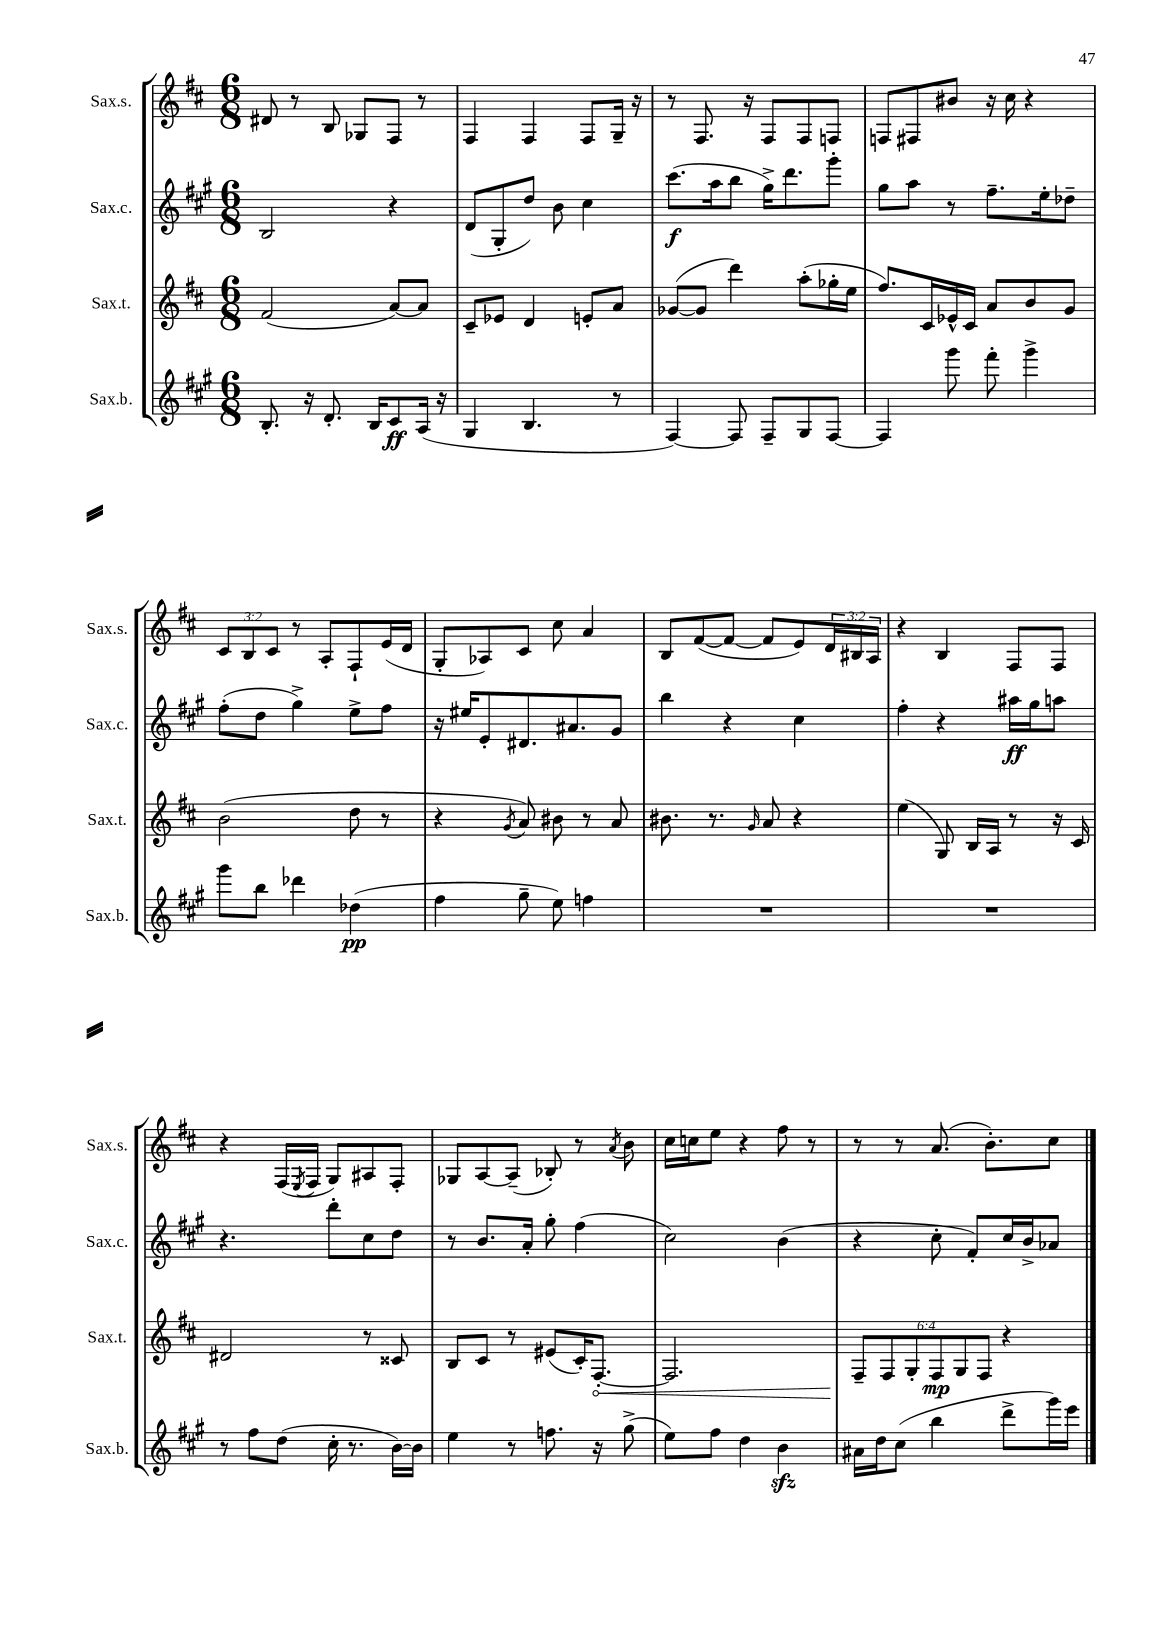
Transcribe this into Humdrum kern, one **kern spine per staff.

**kern	**kern	**kern	**kern
*staff4	*staff3	*staff2	*staff1
*clefG2	*clefG2	*clefG2	*clefG2
*k[f#c#g#]	*k[f#c#]	*k[f#c#g#]	*k[f#c#]
*M6/8	*M6/8	*M6/8	*M6/8
8.B'/	(2f#/	2B/	8d#/
.	.	.	8r
16r	.	.	.
8.d'/	.	.	8B/
.	.	.	8G-/L
16B/LK	.	.	.
8c#/	[8a/L)	4r	8F#/J
(16A/Jk	8a/]J	.	8r
16r	.	.	.
=	=	=	=
4G#/	8c#~/L	(8d/L	4F#/
.	8e-/J	8G#'/	.
4.B/	4d/	8dd/J)	4F#/
.	.	8b\	.
.	8e'/L	4cc#\	8F#/L
8r	8a/J	.	16G~/Jk
.	.	.	16r
=	=	=	=
[4F#/)	([8g-/L	(8.ccc#\L	8r
.	8g-/]J	.	8.F#/
.	.	16aa\k	.
8F#/]	4ddd\)	8bb\J	.
.	.	.	16r
8F#~/L	.	16gg#^\LK)	8F#/L
.	.	8.ddd\	.
8G#/	(8aa'\L	.	8F#/
[8F#/J	16gg-'\L	8ggg#'\J	8F/J
.	16ee\JJ	.	.
=	=	=	=
4F#/]	8.ff#/L)	8gg#\L	8F/L
.	.	8aa\J	8F#/
.	16c#/L	.	.
8ggg#\	16e-^^/	8r	8b#/J
.	16c#/JJ	.	.
8fff#'\	8a/L	8.ff#~\L	16r
.	.	.	16cc#\
4ggg#^\	8b/	.	4r
.	.	16ee'\k	.
.	8g/J	8dd-~\J	.
=	=	=	=
8ggg#\L	(2b\	(8ff#'\L	12c#/L
.	.	.	12B/
8bb\J	.	8dd\J	.
.	.	.	12c#/J
4ddd-\	.	4gg#^\)	8r
.	.	.	8A'/L
(4dd-\	8dd\	8ee^\L	8F#`/
.	8r	8ff#\J	(16e/L
.	.	.	16d/JJ
=	=	=	=
4ff#\	4r	16r	8G'/L
.	.	16ee#/LK	.
.	.	8e'/	8A-/)
.	8qg/	.	.
8gg#~\	8a/)	8.d#/	8c#/J
8ee\)	8b#\	.	8cc#\
.	.	8.a#/	.
4ff\	8r	.	4a/
.	8a/	8g#/J	.
=	=	=	=
2.r	8.b#\	4bb\	8B/L
.	.	.	([8f#/
.	8.r	.	.
.	.	4r	8f#/_J
.	16qqg/	.	.
.	8a/	.	8f#/]L
.	4r	4cc#\	8e/)
.	.	.	24d/L
.	.	.	24B#/
.	.	.	24A/JJ
=	=	=	=
2.r	(4ee\	4ff#'\	4r
.	8G/)	4r	4B/
.	16B/LL	.	.
.	16A/JJ	.	.
.	8r	16aa#\LL	8F#/L
.	.	16gg#\J	.
.	16r	8aa\J	8F#/J
.	16c#/	.	.
=	=	=	=
8r	2d#/	4.r	4r
8ff#\L	.	.	.
(8dd\J	.	.	(16F#/LL
.	.	.	8qE/
.	.	.	16F#/JJ
16cc#'\	.	8ddd'\L	8G/L)
8.r	.	.	.
.	8r	8cc#\	8A#/
[16b\LL)	8c##/	8dd\J	8F#'/J
16b\]JJ	.	.	.
=	=	=	=
4ee\	8B/L	8r	8G-/L
.	8c#/J	8.b/L	[8A/
8r	8r	.	(8A~/]J
.	.	16a'/Jk	.
8.ff\	(8e#/L	8gg#'\	8B-'/)
.	16c#'/K)	(4ff#\	8r
16r	[8.F#'/J	.	.
.	.	.	8qa/
(8gg#^\	.	.	8b\
=	=	=	=
8ee\L)	2.F#/]	2cc#\)	16cc#\LL
.	.	.	16cc\J
8ff#\J	.	.	8ee\J
4dd\	.	.	4r
4b\	.	(4b\	8ff#\
.	.	.	8r
=	=	=	=
16a#\LL	12F#~/L	4r	8r
16dd\J	.	.	.
.	12F#/	.	.
(8cc#\J	.	.	8r
.	12G'/	.	.
4bb\	12F#/	8cc#'\	(8.a/
.	12G/	.	.
.	.	8f#'/L)	.
.	12F#/J	.	.
.	.	.	8.b'\L)
8ddd^\L	4r	16cc#/L	.
.	.	16b^/J	.
16ggg#\L)	.	8a-/J	8cc#\J
16eee\JJ	.	.	.
==	==	==	==
*-	*-	*-	*-
